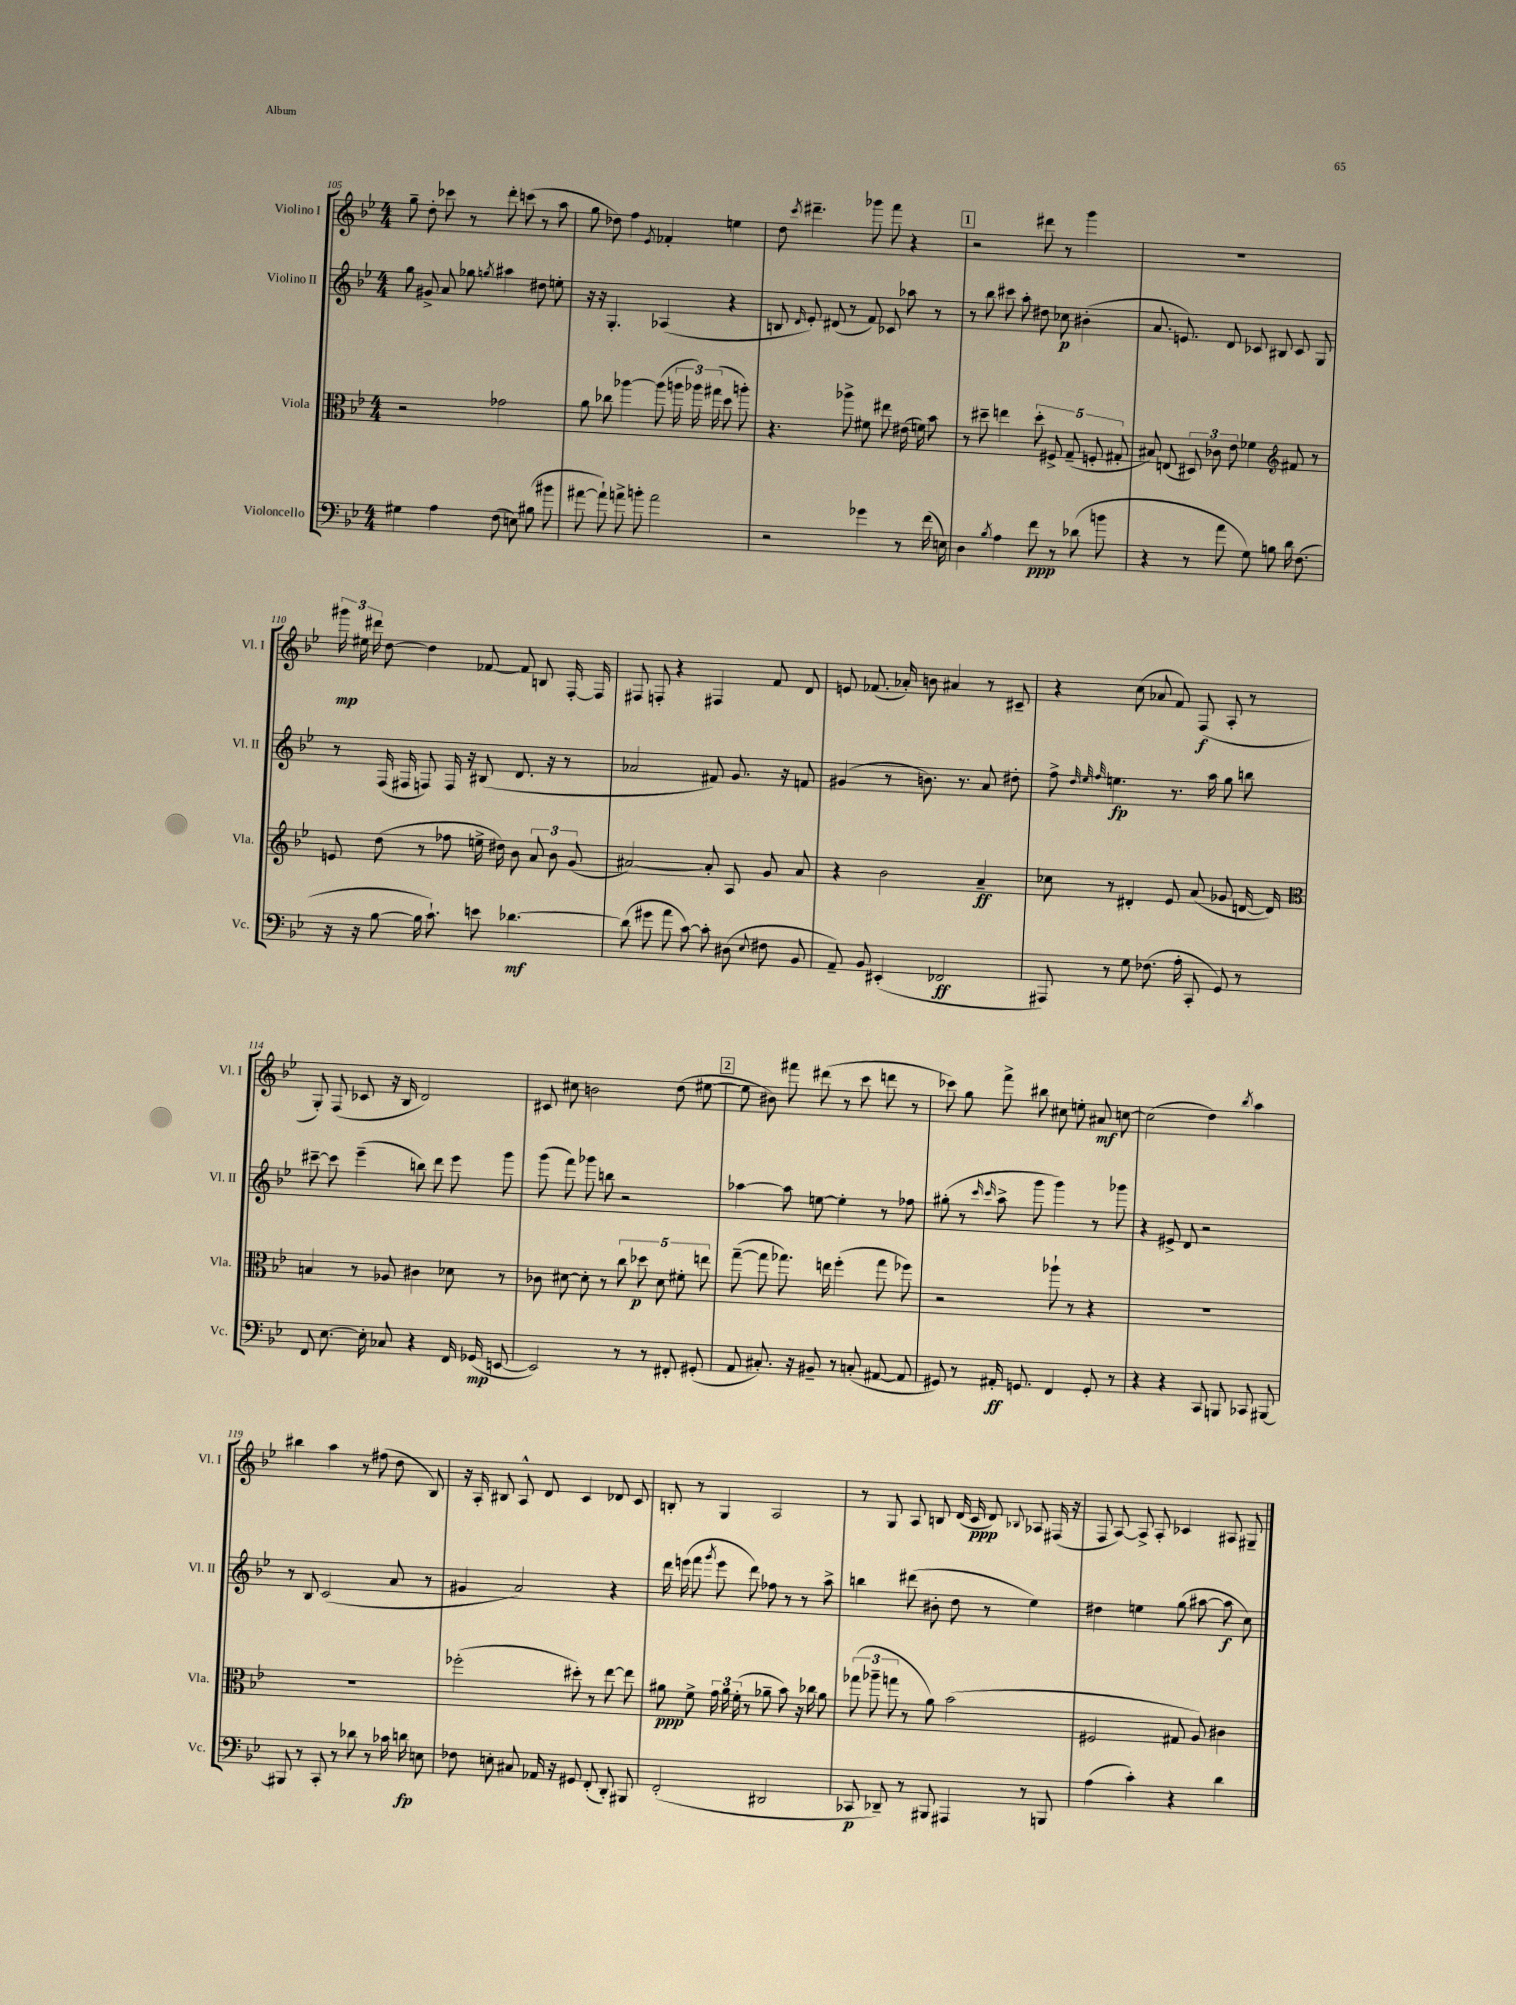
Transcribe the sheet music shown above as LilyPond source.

<<
\new StaffGroup <<
\new Staff = "s0" \with { instrumentName = "Violino I" shortInstrumentName = "Vl. I" } {
    \clef treble \key bes \major \numericTimeSignature \time 4/4
    \autoBeamOff g''8-- d''8-. ces'''8 r8 d'''8-. c'''8( r8 a''8 |
    g''8 des''8) f''4 \acciaccatura { ees'8 } fes'4-. e''4 |
    d''8 \acciaccatura { c'''8 } dis'''4.-- ges'''8 f'''8 r4 |
    \mark \markup { \box "1" } r2 dis'''8 r8 g'''4 |
    R1 |
    \tuplet 3/2 { gis'''16\mp eis''16 dis'''16 } d''8~ d''4 fes'8~ fes'8 b8 f16~-. f16 |
    fis8 f8-. r4 fis4 f'8 d'8 |
    e'8 fes'8.( aes'16-.) b'8 ais'4 r8 cis'8-- |
    r4 c''8( aes'8 f'8) f8\f( a8-. r8 |
    g8-.) f8( ces'8 r16 bes16 d'2) |
    cis'8 cis''8 b'2 d''8( eis''8~ |
    \mark \markup { \box "2" } eis''8 bis'8) fis'''8 dis'''8( r8 c'''8 d'''8 r8 |
    ces'''8) g''8 f'''8-> bis''8 cis''8 e''8-. ais'8\mf c''8~ |
    c''2( d''4) \acciaccatura { bes''8 } a''4 |
    bis''4 a''4 r8 fis''8( d''8 bes8) |
    r16 a16-. bis8 a8-^ d'8 c'4 des'8 c'8 |
    b8-. r8 g4 a2 |
    r8 g8 a8 b8 d'16( c'16\ppp d'8) \appoggiatura { bes8 } aes8 fis16( r16 |
    f8 a8~) a8-> a8-. ces'4 ais8 gis8-- \bar "|." |
}
\new Staff = "s1" \with { instrumentName = "Violino II" shortInstrumentName = "Vl. II" } {
    \clef treble \key bes \major \numericTimeSignature \time 4/4
    \autoBeamOff g''8 gis'8-> a'8 ges''8 \acciaccatura { g''8 } ais''4 dis''8 e''8-. |
    r16 r16 g4.-. aes4( r4 |
    b8 \grace { d'16 } ees'8-.) dis'8( r8 f'8) ces'8 aes''8 r8 |
    \mark \markup { \box "1" } r8 bes''8 cis'''8 a''8-. dis''8 ces''8\p bis'4-.( |
    a'8. e'8.) d'8 ces'8 bis8 ces'8 g8 |
    r8 f16( fis16 f8) f16 r16 bis8( d'8. r16 r8 |
    aes'2 fis'8) g'8. r16 f'8 |
    gis'4( r8 b'8.) r8. a'8 dis''8-. |
    f''8-> \grace { d''32 ees''32 f''32 } e''4.\fp r8. a''16 g''8 b''8 |
    cis'''8~-- cis'''8 ees'''4--( b''8) d'''8 ees'''8 g'''8 |
    g'''8( f'''8) ges'''8 b''8 r2 |
    \mark \markup { \box "2" } aes''4~ aes''8 e''8~ e''4-. r8 fes''8 |
    gis''8-.( r8 \grace { c'''16 c'''16 } a''8-> g'''8 g'''4) r8 ges'''8 |
    r4 eis'8-> d'8 r2 |
    r8 bes8 c'2( a'8 r8 |
    gis'4 a'2) r4 |
    d'''16 e'''16( f'''8 \acciaccatura { g'''8 } e'''8 d'''8) fes''8 r8 r8 a''8-> |
    b''4 dis'''8( bis'8-. d''8 r8 ees''4) |
    dis''4 e''4 g''8( ais''8~ ais''8\f c''8) \bar "|." |
}
\new Staff = "s2" \with { instrumentName = "Viola" shortInstrumentName = "Vla." } {
    \clef alto \key bes \major \numericTimeSignature \time 4/4
    \autoBeamOff r2 ges'2 |
    a'8 ces''8 aes''4~ aes''8( \tuplet 3/2 { a''16 aes''16) gis''16( } d''8 a''8-.) |
    r4. aes''8-> fis'8 eis''8 eis'16( f'16) bes'8 |
    \mark \markup { \box "1" } r8 dis''8-- e''4 \tuplet 5/4 { dis''8-. fis8-> g8--( f8-. gis8-. } |
    bis8) e8( \tuplet 3/2 { dis8) ces'8 ees'8 } fes'4 \clef treble fis'8 r8 |
    e'8 d''8( r8 fes''8 e''16-> dis''16) bes'8 \tuplet 3/2 { a'8 bes'8 g'8( } |
    ais'2~) ais'8-. a8 g'8 ais'8 |
    r4 bes'2 a'4--\ff |
    ces''8 r8 dis'4-. ees'8 a'8( ges'8 d'16~ d'16) |
    \clef alto b4 r8 aes8 cis'4 des'8 r8 |
    ces'8 dis'8~ dis'8-. r8 \tuplet 5/4 { c''8 des''8\p dis'8 fis'8-. e''8 } |
    \mark \markup { \box "2" } g''8~--( g''8 ges''8.) e''16 f''4-.( ges''8 fes''8) |
    r2 aes''8-! r8 r4 |
    R1 |
    R1 |
    fes''2-.( dis''8-.) r8 ees''8~ ees''8 |
    ais'8\ppp f'8-> \tuplet 3/2 { g'16 ais'16 f'16-.( } r8 aes'8-- bes'8) r16 ces''16 aes'8 |
    \tuplet 3/2 { ges''8( aes''8-- g''8 } r8 a'8) bes'2( |
    fis2 gis8 a8) cis'4 \bar "|." |
}
\new Staff = "s3" \with { instrumentName = "Violoncello" shortInstrumentName = "Vc." } {
    \clef bass \key bes \major \numericTimeSignature \time 4/4
    \autoBeamOff gis4 a4 f8( e8) bis8( bis'8 |
    ais'8~ ais'8-!) a'8-> b'8-. a'2 |
    r2 ges'4 r8 f'16( e16) |
    \mark \markup { \box "1" } d4 \acciaccatura { bes8 } a4 f'8\ppp r8 des'8( b'8 |
    r4 r8 a'8 g8) b8 d'16 f8.( |
    r16 r16 bes8~ bes16 c'8.-!) e'8 des'4.~\mf |
    des'8( gis'8 a'8 c'8~) c'8-. dis8( \appoggiatura { ees8 } fis8 bes,8 |
    a,8--) bes,8 eis,4-.( fes,2\ff |
    ais,,8) r8 g8 fes8.( a16-. c,8-. g,8) r8 |
    f,8 ees8.~ ees16-. ces8 r4 f,16 ges,16\mp( e,8~ |
    e,2) r8 r8 fis,8-. gis,8-.( |
    \mark \markup { \box "2" } a,8 cis8.-.) r16 bis,8-- r8 c8-.( ais,8~ ais,8 |
    gis,8) r8 ais,16-.\ff g,8. f,4 g,8-. r8 |
    r4 r4 c,8 b,,8 ces,8 bis,,8~ |
    bis,,8 r8 c,8-. r8 des'8 r8 ces'16 d'16\fp e8 |
    fes8 e8-. cis8 aes,16 r16 gis,8 f,8-.( d,8-.) bis,,8 |
    f,2-.( dis,2 |
    ces,8\p des,8--) r8 bis,,8 ais,,4 r8 b,,8 |
    a4( c'4-.) r4 d'4 \bar "|." |
}
>>
>>
\layout { \context { \Score currentBarNumber = #105 } }
